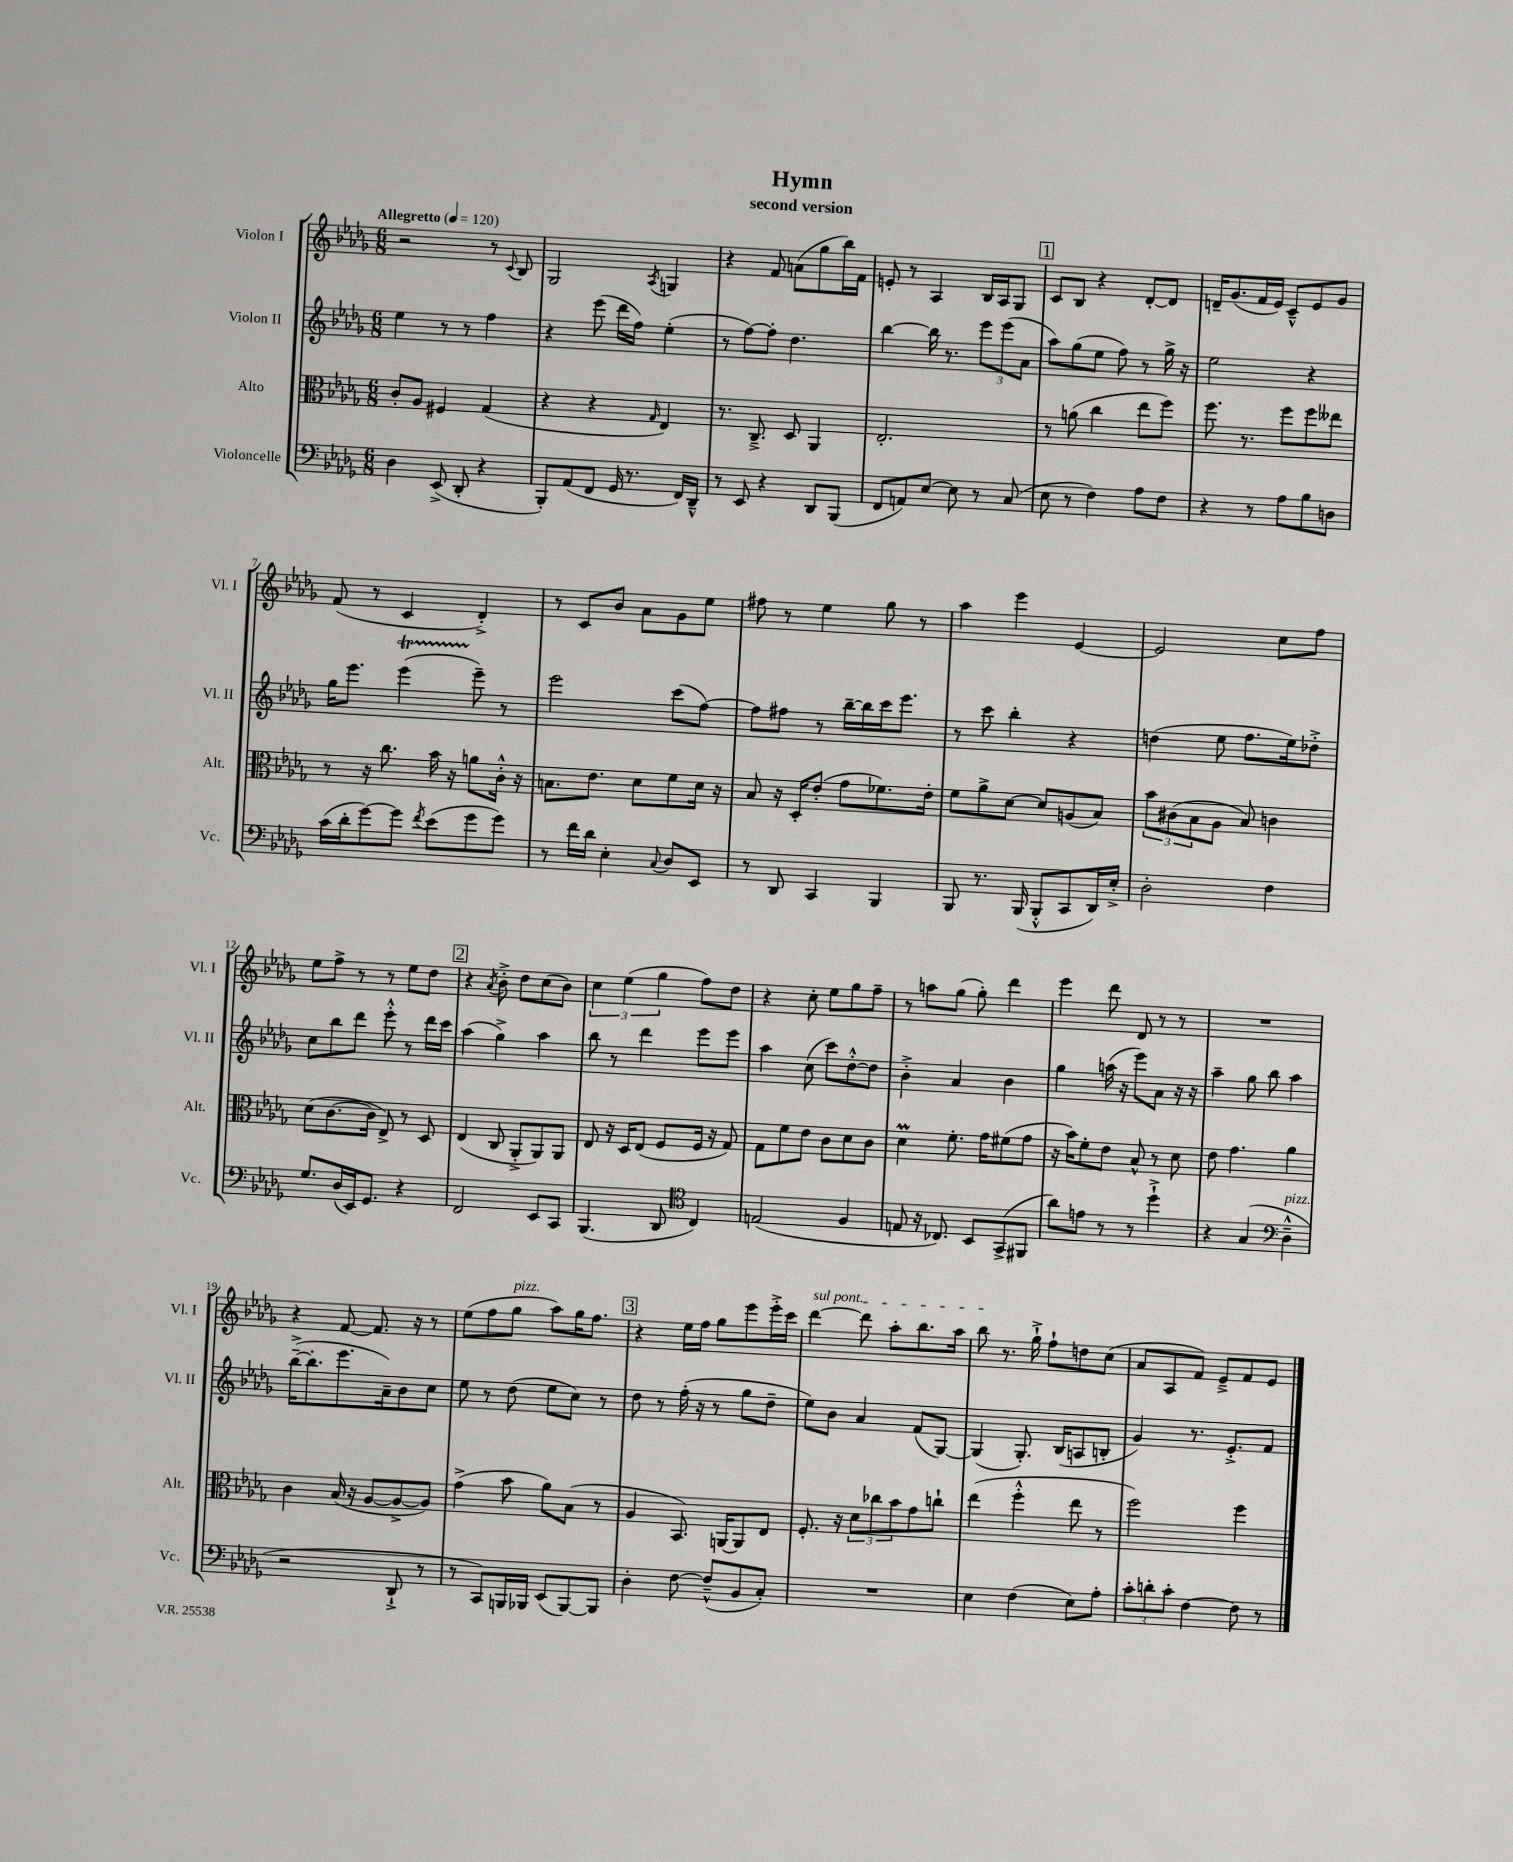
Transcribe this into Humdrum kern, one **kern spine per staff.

**kern	**kern	**kern	**kern
*part4	*part3	*part2	*part1
*staff4	*staff3	*staff2	*staff1
*I"Violoncelle	*I"Alto	*I"Violon II	*I"Violon I
*I'Vc.	*I'Alt.	*I'Vl. II	*I'Vl. I
*clefF4	*clefC3	*clefG2	*clefG2
*k[b-e-a-d-g-]	*k[b-e-a-d-g-]	*k[b-e-a-d-g-]	*k[b-e-a-d-g-]
*M6/8	*M6/8	*M6/8	*M6/8
*MM120	*MM120	*MM120	*MM120
=1	=1	=1	=1
!	!	!	!LO:TX:a:B:t=Allegretto
4D-\	8c'/L	4ee-\	2r
.	8A-/J	.	.
(8EE-^/	4F#X/	8r	.
8DD-'/	.	8r	.
4r	(4G-/	4ff\	8r
.	.	.	8qqc/
.	.	.	8B-/
=2	=2	=2	=2
8BBB-'/L)	4r	4r	2G-/
(8AA-/	.	.	.
8FF/J	4r	(8eee-\	.
16GG-/	.	16ddd-\LL	.
8.r	.	16ff\JJ)	.
.	16qqG-/	.	8qA-/
.	4E-/)	(4ee-'\	4Gn/
16FF/LL)	.	.	.
16DD-~^^/JJ	.	.	.
=3	=3	=3	=3
8r	8.r	8r	4r
8EE-/	.	[8ff\L)	.
.	8.C~^/	.	.
4r	.	8ff'\J]	8f/
.	8D-/	4.dd-\	(8an\L
8DD-/L	4AA-/	.	8gg-\
(8BBB-/J	.	.	16bb-\L)
.	.	.	16f\JJ
=4	=4	=4	=4
8FF/L	2.E-'/	[4bb-\	8en'/
8AAn/)	.	.	8r
[8E-/J	.	16bb-\]	4A-/
.	.	8.r	.
8E-\]	.	.	.
8r	.	12eee-\L	16B-/LL
.	.	.	16A-/J
.	.	(12eee-\	.
(8C/	.	.	8G-/J
.	.	12a-\J	.
!!LO:REH:place=s1:t=1
=5	=5	=5	=5
8E-\	8r	8aa-\L)	8c/L
8r	(8an\	(8gg-\	8B-/J
4F\)	4cc\	8ee-\J	4r
.	.	8ff\)	.
8A-\L	8ee-\L	8r	[8d-'/L
8F\J	8ff\J)	16gg-^\	8d-/J]
.	.	16r	.
=6	=6	=6	=6
4r	8.ff\	2ee-\	16dn~/KL
.	.	.	(8.g-/
.	8.r	.	.
8r	.	.	16f/L
.	.	.	16e-/JJ)
8A-\L	8ff\L	.	8c~^^/L
8B-\	8ff\	4r	8e-/
8Dn\J	8ee--X\J	.	8g-/J
!!LO:LB:g=z
=7	=7	=7	=7
(16c\LL	8r	16gg-\KL	(8f/
16d-'\J	.	8.eee-\J	.
[8g-\)	16r	.	8r
.	8.cc\	.	.
8g-\J]	.	(4eee-T\	4c/
8qf/	.	.	.
(8e-\L	16b-\	.	.
.	16r	.	.
8g-\	8an\L	8eee-~\)	4d-'^/)
8g-\J)	16c'^^\Jk	8r	.
.	16r	.	.
=8	=8	=8	=8
8r	8.Bn\L	2eee-\	8r
16f\LL	.	.	8c/L
16d-\JJ	8.e-\J	.	.
4E-'\	.	.	8b-/J
.	8d-\L	.	8a-\L
8qqC/	.	.	.
8D-/L	8f\	(8ccc\L	8g-\
8EE-/J	16d-\Jk	[8ff\J)	8ee-\J
.	16r	.	.
=9	=9	=9	=9
8r	8B-/	8ff\L]	8ff#X\
8DD-/	16r	8ff#X\J	8r
.	16D-'/KL	.	.
4CC/	(8e-'/J	8r	4ee-\
.	8g-\L	[16bb-~\LL	.
.	.	16bb-\]	.
4BBB-/	8.f-X\)	16ccc\J	8gg-\
.	.	8.eee-\J	.
.	.	.	8r
.	16e-'\Jk	.	.
=10	=10	=10	=10
8BBB-/	8f\L	8r	4aa-\
8.r	8a-^\	8ccc\	.
.	[8d-\J	4bb-'\	4eee-\
(16BBB-/	.	.	.
8BBB-'^^/L	8d-/L]	.	.
8CC/	(8An/	4r	[4e-/
16DD-/L)	8B-/J)	.	.
16E-'^/JJ	.	.	.
=11	=11	=11	=11
2D-'\	12b-\L	(4ddn\	2e-/]
.	(12c#X\	.	.
.	12B-\	.	.
.	8A-\J	8ee-\	.
.	8B-/)	8.ff\L	.
4F\	4cn\	.	8cc\L
.	.	16ee-\k)	.
.	.	8dd-X'^\J	8ff\J
!!LO:LB:g=z
=12	=12	=12	=12
8.G-/L	(8d-\L	8cc\L	8ee-\L
.	[8.c\	8bb-\	8ff^\J
(16D-/L	.	.	.
16EE-/J)	.	8ddd-\J	8r
8.GG-/J	16c\Jk]	.	.
.	8E-^/)	8eee-'^^\	8r
4r	8r	8r	8ee-\L
.	8D-/	16ddd-\LL	8dd-\J
.	.	16ccc\JJ	.
!!LO:REH:place=s1:t=2
=13	=13	=13	=13
2FF/	(4E-/	(4aa-\	4r
.	.	.	8qa-/
.	8C/	4gg-^\)	8b-'^\
.	8AA-'^/L	.	8dd-\L
8EE-/L	8AA-/)	4aa-\	(8cc\
8CC/J	8AA-/J	.	8b-\J)
=14	=14	=14	=14
(4.BBB-/	8E-/	8bb-\	6cc\
.	16r	8r	.
.	.	.	(6ee-\
.	16D-/KL	.	.
.	(8E-/J	4ddd-\	.
.	.	.	6gg-\
8DD-/	8F/L	.	.
*clefC4	*	*	*
4C/)	16F/Jk	8eee-\L	8ff\L)
.	16r	.	.
.	8G-/)	8eee-\J	8dd-\J
=15	=15	=15	=15
(2En/	8G-\L	4aa-\	4r
.	8f\	.	.
.	8e-\J	(8cc\	8cc'\
.	8c\L	8ccc\L)	8ee-\L
4F/	8d-\	[8dd-'^^\	8gg-\
.	8c\J	8dd-\J]	8ff~\J
=16	=16	=16	=16
8En/	4d-M\	4b-'^\	8r
16r	.	.	8aan\L
8.C-X/)	.	.	.
.	8.f'\	4a-/	(8gg-\J
8BB-/L	.	.	8gg-'\)
.	16g-\KL	.	.
(8GG-^/	(8f#X\	4b-\	4ddd-\
8FF#X/J	8g-\J	.	.
=17	=17	=17	=17
8a-\L)	16r	4gg-\	4eee-\
.	16b-\KL)	.	.
8en\J	8f'\	.	.
8r	8e-\J	(16aan\	8ddd-\
.	.	16r	.
8r	8B-^^/	8eee-\L)	8d-/
4dd-`^\	8r	8a-\J	8r
.	8d-\	16r	8r
.	.	16r	.
=18	=18	=18	=18
4r	8e-\	4aa-~\	2.r
.	4.g-\	.	.
(4G-/	.	8gg-\	.
.	.	8bb-\	.
*clefF4	*	*	*
!LO:TX:a:i:t=pizz.	!	!	!
4D-~^^\	4a-\	4aa-\	.
!!LO:LB:g=z
=19	=19	=19	=19
2r	4c\	([16bb-~^\KL	4r
.	.	8.bb-'\]	.
.	(16B-/	8.eee-\	[8f/
.	16r	.	.
.	[8A-/L	.	8.f/]
.	.	16a-~\k)	.
8DD-`^/	8A-^/_	8b-\	.
.	.	.	16r
8r	8A-/J])	8cc\J	8r
=20	=20	=20	=20
8r	(4g-^\	8ee-\	(8ee-\L
8CC/L)	.	8r	8ff\
!	!	!	!LO:TX:a:i:t=pizz.
16BBBn/L	8b-\	(8dd-\	8gg-\J
16BBB-X/JJ	.	.	.
(8EE-/L	8a-\L)	8ee-\L	8aa-\L)
[8BBB-/)	(8B-\J	8cc\J)	16gg-\K
.	.	.	8.ff\J
8BBB-/J]	8r	8r	.
!!LO:REH:place=s1:t=3
=21	=21	=21	=21
4D-'\	4A-/	8dd-\	4r
.	.	8r	.
[8F\	8.BB-/)	(16ff'\	16ee-\LL
.	.	16r	16ff\JJ
(8F~^^/L]	.	8r	8gg-\L
.	[16AAn/KL	.	.
8BB-/	8AA/]	8gg-\L	8eee-\
8C'/J)	8E-/J	8dd-~\J	16eee-'^\L
.	.	.	16ccc\JJ
=22	=22	=22	=22
!	!	!	!LO:TX:a:i:t=sul pont.
2.r	8.F'/	8ee-\L)	[4ddd-\
.	.	8b-\J	.
.	16r	.	.
.	12d-\L	4a-/	8ddd-\]
.	12cc-X\	.	.
.	.	.	8aa-'\L
.	12b-\	.	.
.	8g-\	(8f/L	8.bb-\
.	8ccn`\J	[8G-/J)	.
.	.	.	16aa-\Jk
=23	=23	=23	=23
4E-\	(4ee-\	(4G-/]	8bb-\
.	.	.	8.r
(4F\	4ff'^^\	8.G-'/)	.
.	.	.	16gg-`^\
.	.	.	8ff`\L
.	.	(16B-/KL	.
8E-\L)	8ee-\	8An/	8ddn\
8A-'\J	8r	8Bn'/J	(8cc\J
=24	=24	=24	=24
12c'\L	2ff\)	4g-/)	8a-/L
12dn'\	.	.	.
.	.	.	8A-/
12c'\J	.	.	.
[4F\	.	8.r	8f/J)
.	.	.	8e-~^/L
.	.	8.e-'^/L	.
8F\]	4ff\	.	8f/
8r	.	8f/J	8e-/J
==	==	==	==
*-	*-	*-	*-
